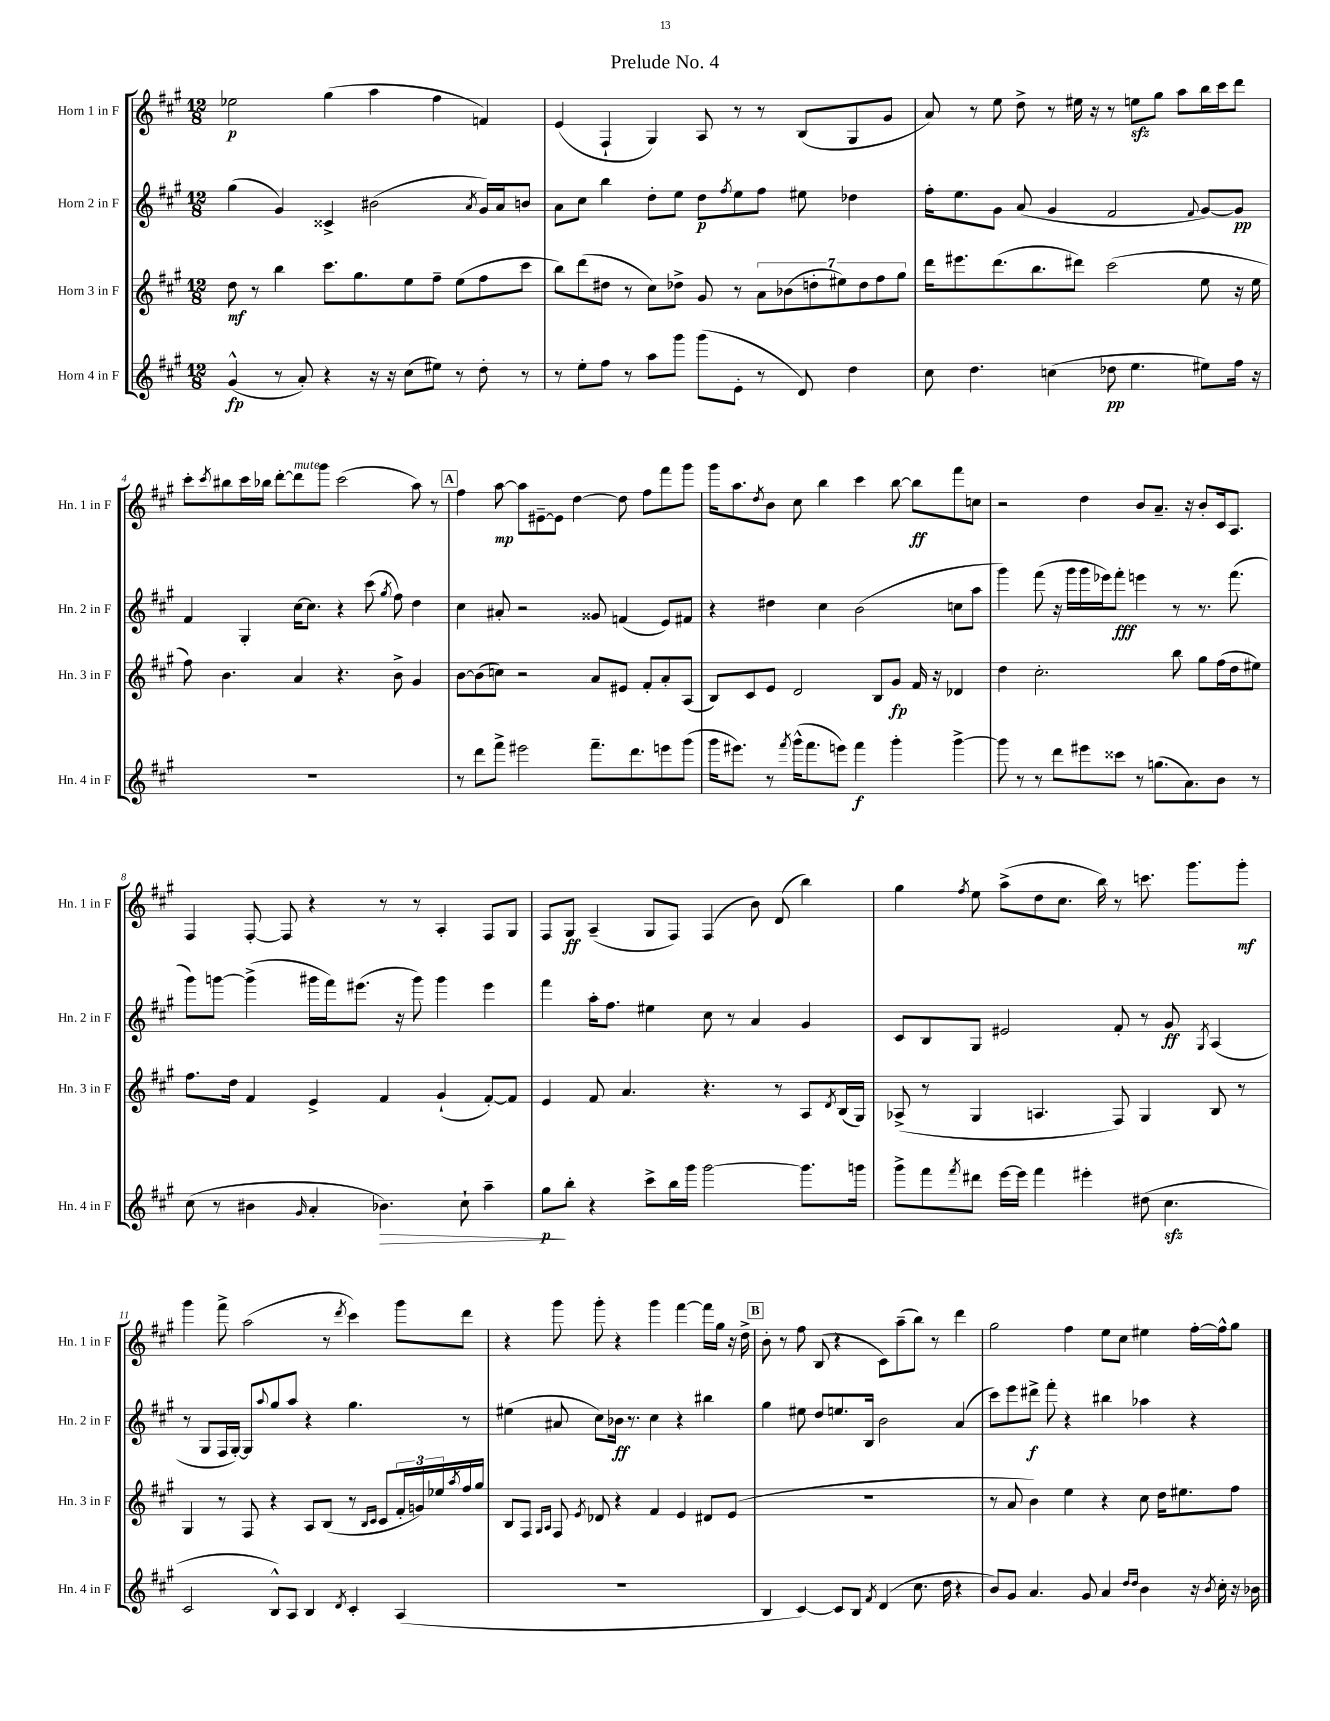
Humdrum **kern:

**kern	**dynam	**kern	**dynam	**kern	**dynam	**kern	**dynam
*part4	*part4	*part3	*part3	*part2	*part2	*part1	*part1
*staff4	*staff4	*staff3	*staff3	*staff2	*staff2	*staff1	*staff1
*I"Horn 4 in F	*	*I"Horn 3 in F	*	*I"Horn 2 in F	*	*I"Horn 1 in F	*
*I'Hn. 4 in F	*	*I'Hn. 3 in F	*	*I'Hn. 2 in F	*	*I'Hn. 1 in F	*
*clefG2	*	*clefG2	*	*clefG2	*	*clefG2	*
*k[f#c#g#]	*	*k[f#c#g#]	*	*k[f#c#g#]	*	*k[f#c#g#]	*
*M12/8	*	*M12/8	*	*M12/8	*	*M12/8	*
=1	=1	=1	=1	=1	=1	=1	=1
(4g#^^/	fp	8dd\	mf	(4gg#\	.	2ee-X\	p
.	.	8r	.	.	.	.	.
8r	.	4bb\	.	4g#/)	.	.	.
8a'/)	.	.	.	.	.	.	.
4r	.	8.ccc#\L	.	4c##X^/	.	(4gg#\	.
.	.	8.gg#\	.	.	.	.	.
16r	.	.	.	(2b#X\	.	4aa\	.
16r	.	.	.	.	.	.	.
(8cc#\L	.	8ee\	.	.	.	.	.
8ee#X\J)	.	8ff#~\J	.	.	.	4ff#\	.
8r	.	(8ee\L	.	.	.	.	.
.	.	.	.	8qa/	.	.	.
8dd'\	.	8ff#\	.	16g#/LL)	.	4fn/)	.
.	.	.	.	16a/J	.	.	.
8r	.	8ccc#\J	.	8bn/J	.	.	.
=2	=2	=2	=2	=2	=2	=2	=2
8r	.	8bb\L)	.	8a\L	.	(4e/	.
8ee'\L	.	(8ddd\	.	8cc#\J	.	.	.
8ff#\J	.	8dd#X\J	.	4bb\	.	4F#`/	.
8r	.	8r	.	.	.	.	.
8aa\L	.	8cc#\L)	.	8dd'\L	.	4G#/)	.
8ggg#\J	.	8dd-X^\J	.	8ee\J	.	.	.
(8ggg#\L	.	8g#/	.	8dd\L	p	8A/	.
.	.	.	.	8qff#/	.	.	.
8e'\J	.	8r	.	8ee\	.	8r	.
8r	.	14a\L	.	8ff#\J	.	8r	.
.	.	(14b-X\	.	.	.	.	.
8d/)	.	.	.	8ee#X\	.	(8B/L	.
.	.	14ddn'\	.	.	.	.	.
.	.	14ee#X\)	.	.	.	.	.
4dd\	.	.	.	4dd-X\	.	8G#/	.
.	.	14dd\	.	.	.	.	.
.	.	14ff#\	.	.	.	.	.
.	.	.	.	.	.	8g#/J	.
.	.	14gg#\J	.	.	.	.	.
=3	=3	=3	=3	=3	=3	=3	=3
8cc#\	.	16ddd\KL	.	16ff#'\KL	.	8a/)	.
.	.	8.eee#X\	.	8.ee\	.	.	.
4.dd\	.	.	.	.	.	8r	.
.	.	(8.ddd\	.	8g#\J	.	8ee\	.
.	.	.	.	(8a/	.	8dd^\	.
.	.	8.bb\	.	.	.	.	.
(4ccn\	.	.	.	4g#/	.	8r	.
.	.	8ddd#X\J)	.	.	.	16ee#X\	.
.	.	.	.	.	.	16r	.
8dd-X\	pp	(2ccc#\	.	2f#/	.	8r	.
4.ee\	.	.	.	.	.	8eenzz\L	.
.	.	.	.	.	.	8gg#\J	.
.	.	.	.	.	.	8aa\L	.
.	.	.	.	8qqf#/	.	.	.
8ee#X\L)	.	8ee\	.	[8g#/L)	.	16bb\L	.
.	.	.	.	.	.	16ccc#\J	.
16ff#\Jk	.	16r	.	8g#/J]	pp	8ddd\J	.
16r	.	16ee\	.	.	.	.	.
!!LO:LB:g=z
=4	=4	=4	=4	=4	=4	=4	=4
1.r	.	8ff#\)	.	4f#/	.	8ccc#'\L	.
.	.	.	.	.	.	8qccc#/	.
.	.	4.b\	.	.	.	8bb#X\	.
.	.	.	.	4G#'/	.	16ccc#\L	.
.	.	.	.	.	.	16bb-X\JJ	.
.	.	.	.	.	.	[8ddd'\L	.
!	!	!	!	!	!	!LO:TX:a:i:t=mute	!
.	.	4a/	.	[16cc#\KL	.	8ddd\]	.
.	.	.	.	8.cc#\J]	.	.	.
.	.	.	.	.	.	8ggg#\J	.
.	.	4.r	.	4r	.	(2ccc#\	.
.	.	.	.	(8ccc#\	.	.	.
.	.	.	.	8qgg#/	.	.	.
.	.	8b^\	.	8ff#\)	.	.	.
.	.	4g#/	.	4dd\	.	8aa\)	.
.	.	.	.	.	.	8r	.
!!LO:REH:place=s1:t=A
=5	=5	=5	=5	=5	=5	=5	=5
8r	.	[8b\L	.	4cc#\	.	4ff#\	.
8ddd\L	.	(8b\]	.	.	.	.	.
8fff#^\J	.	8ccn\J)	.	8a#X'/	.	[8aa\	mp
2eee#X\	.	2r	.	2r	.	8aa\L]	.
.	.	.	.	.	.	[8e#X~\	.
.	.	.	.	.	.	8e#\J]	.
.	.	.	.	.	.	[4dd\	.
8.fff#~\L	.	8a/L	.	8g##X/	.	.	.
.	.	8e#X/J	.	(4fn/	.	8dd\]	.
8.ddd\	.	.	.	.	.	.	.
.	.	8f#'/L	.	.	.	8ff#\L	.
8eeen\	.	8a'/	.	8e/L)	.	8fff#\	.
(8ggg#\J	.	(8A/J	.	8f#X/J	.	8ggg#\J	.
=6	=6	=6	=6	=6	=6	=6	=6
16ggg#\KL	.	8B/L)	.	4r	.	16ggg#\KL	.
8.eee#X\J)	.	.	.	.	.	8.aa\	.
.	.	8c#/	.	.	.	.	.
.	.	.	.	.	.	8qdd/	.
8r	.	8e/J	.	4dd#X\	.	8b\J	.
8qfff#/	.	.	.	.	.	.	.
(16ggg#^^\KL	.	2d/	.	.	.	8cc#\	.
8.fff#\	.	.	.	.	.	.	.
.	.	.	.	4cc#\	.	4bb\	.
8eeen\J)	.	.	.	.	.	.	.
4fff#\	f	.	.	(2b\	.	4ccc#\	.
.	.	8B/L	.	.	.	.	.
4ggg#'\	.	8g#/J	fp	.	.	[8bb\	.
.	.	16f#/	.	.	.	8bb\L]	ff
.	.	16r	.	.	.	.	.
[4ggg#^\	.	4d-X/	.	8ccn\L	.	8fff#\	.
.	.	.	.	8aa\J	.	8ccn\J	.
=7	=7	=7	=7	=7	=7	=7	=7
8ggg#\]	.	4dd\	.	4ggg#\)	.	2r	.
8r	.	.	.	.	.	.	.
8r	.	2.cc#'\	.	(8fff#\	.	.	.
8ddd\L	.	.	.	16r	.	.	.
.	.	.	.	16ggg#\LL	.	.	.
8eee#X\	.	.	.	16ggg#\	.	4dd\	.
.	.	.	.	16eee-X\J)	.	.	.
8ccc##X\J	.	.	.	8fff#'\J	fff	.	.
8r	.	.	.	4eeen\	.	8b/L	.
(8.ggn\L	.	.	.	.	.	8.a~/J	.
.	.	8bb\	.	8r	.	.	.
8.a\)	.	.	.	.	.	16r	.
.	.	8gg#\L	.	8.r	.	8b'/L	.
8b\J	.	(16ff#\L	.	.	.	16c#/k	.
.	.	16dd\J	.	(8.fff#\	.	8.A/J	.
8r	.	8ee#X\J)	.	.	.	.	.
!!LO:LB:g=z
=8	=8	=8	=8	=8	=8	=8	=8
(8cc#\	.	8.ff#\L	.	8ggg#\L)	.	4F#/	.
8r	.	.	.	[8gggn\J	.	.	.
.	.	16dd\Jk	.	.	.	.	.
4b#X\	.	4f#/	.	(4ggg^\]	.	[8F#'/	.
.	.	.	.	.	.	8F#/]	.
16qqg#/	.	.	.	.	.	.	.
4a'/	.	4e^/	.	16ggg#X\LL	.	4r	.
.	.	.	.	16fff#\J)	.	.	.
.	.	.	.	(8.eee#X\J	.	.	.
!	!LO:HP:b	!	!	!	!	!	!
4.b-X\)	>	4f#/	.	.	.	8r	.
.	.	.	.	16r	.	.	.
.	.	.	.	8ggg#\)	.	8r	.
.	.	(4g#`/	.	4ggg#\	.	4A'/	.
8cc#`\	.	.	.	.	.	.	.
4aa~\	.	[8f#'/L)	.	4eee#\	.	8F#/L	.
.	.	8f#/J]	.	.	.	8G#/J	.
=9	=9	=9	=9	=9	=9	=9	=9
8gg#\L	p	4e/	.	4fff#\	.	8F#/L	.
8bb'\J	]	.	.	.	.	8G#/J	ff
4r	.	8f#/	.	16aa'\KL	.	(4A~/	.
.	.	.	.	8.ff#\J	.	.	.
.	.	4.a/	.	.	.	.	.
8ccc#^\L	.	.	.	4ee#X\	.	8G#/L	.
16bb\L	.	.	.	.	.	8F#/J)	.
16ggg#\JJ	.	.	.	.	.	.	.
[2ggg#\	.	4.r	.	8cc#\	.	(4F#/	.
.	.	.	.	8r	.	.	.
.	.	.	.	4a/	.	8b\)	.
.	.	8r	.	.	.	(8d/	.
8.ggg#\L]	.	8A/L	.	4g#/	.	4bb\)	.
.	.	8qd/	.	.	.	.	.
.	.	(16B/L	.	.	.	.	.
16gggn\Jk	.	16G#/JJ)	.	.	.	.	.
=10	=10	=10	=10	=10	=10	=10	=10
8ggg#^\L	.	(8A-X^/	.	8c#/L	.	4gg#\	.
8fff#\	.	8r	.	8B/	.	.	.
8qfff#/	.	.	.	.	.	8qff#/	.
8ddd#X\J	.	4G#/	.	8G#/J	.	8ee\	.
[16eee\LL	.	.	.	2e#X/	.	(8aa^\L	.
16eee\JJ]	.	.	.	.	.	.	.
4fff#\	.	4.An/	.	.	.	8dd\	.
.	.	.	.	.	.	8.cc#\J	.
4eee#X'\	.	.	.	.	.	.	.
.	.	.	.	.	.	16bb\)	.
.	.	8F#/)	.	8f#'/	.	8r	.
(8dd#X\	.	4G#/	.	8r	.	8.cccn\	.
4.cc#zz\	.	.	.	8g#/	ff	.	.
.	.	.	.	.	.	8.ggg#\L	.
.	.	.	.	8qG#/	.	.	.
.	.	8B/	.	(4A/	.	.	.
.	.	8r	.	.	.	8ggg#'\J	mf
!!LO:LB:g=z
=11	=11	=11	=11	=11	=11	=11	=11
2c#/	.	4G#/	.	8r	.	4ggg#\	.
.	.	.	.	8G#/L	.	.	.
.	.	8r	.	16F#/L	.	8fff#^\	.
.	.	.	.	[16G#'/JJ)	.	.	.
.	.	8F#/	.	8G#/L]	.	(2aa\	.
.	.	.	.	8qqaa/	.	.	.
8B^^/L)	.	4r	.	8gg#/	.	.	.
8A/J	.	.	.	8aa/J	.	.	.
4B/	.	8A/L	.	4r	.	.	.
.	.	(8B/J	.	.	.	8r	.
8qd/	.	.	.	.	.	8qddd/	.
4c#'/	.	8r	.	4.gg#\	.	4ccc#\)	.
.	.	16qqB/LL	.	.	.	.	.
.	.	16qqc#/JJ	.	.	.	.	.
.	.	8c#/L	.	.	.	.	.
(4A/	.	24f#'/L	.	.	.	8ggg#\L	.
.	.	24gn/)	.	.	.	.	.
.	.	24ee-X/	.	.	.	.	.
.	.	8qaa/	.	.	.	.	.
.	.	16ff#/	.	8r	.	8ddd\J	.
.	.	16gg#/JJ	.	.	.	.	.
=12	=12	=12	=12	=12	=12	=12	=12
1.r	.	8B/L	.	(4ee#X\	.	4r	.
.	.	8F#/J	.	.	.	.	.
.	.	16qqG#/LL	.	.	.	.	.
.	.	16qqA/JJ	.	.	.	.	.
.	.	8F#/	.	8a#X/	.	8ggg#\	.
.	.	8qe/	.	.	.	.	.
.	.	8d-X/	.	8cc#\L)	.	8ggg#'\	.
.	.	4r	.	16b-X\Jk	ff	4r	.
.	.	.	.	8.r	.	.	.
.	.	4f#/	.	4cc#\	.	4ggg#\	.
.	.	4e/	.	4r	.	[4fff#\	.
.	.	8d#X/L	.	4bb#X\	.	16fff#\LL]	.
.	.	.	.	.	.	16gg#\JJ	.
.	.	(8e/J	.	.	.	16r	.
.	.	.	.	.	.	16dd^\	.
!!LO:REH:place=s1:t=B
=13	=13	=13	=13	=13	=13	=13	=13
4B/	.	1.r	.	4gg#\	.	8b'\	.
.	.	.	.	.	.	8r	.
[4c#/)	.	.	.	8ee#X\	.	8ff#\	.
.	.	.	.	8dd/L	.	(8B/	.
8c#/L]	.	.	.	8.een/	.	4r	.
8B/J	.	.	.	.	.	.	.
.	.	.	.	16B/Jk	.	.	.
8qf#/	.	.	.	.	.	.	.
(4d/	.	.	.	2b\	.	8c#\L)	.
.	.	.	.	.	.	(8aa~\	.
8.cc#\	.	.	.	.	.	8bb\J)	.
.	.	.	.	.	.	8r	.
16dd\	.	.	.	.	.	.	.
4r	.	.	.	(4a/	.	4ddd\	.
=14	=14	=14	=14	=14	=14	=14	=14
8b/L)	.	8r	.	8ccc#\L)	.	2gg#\	.
8g#/J	.	8a/	.	8eee\	.	.	.
4.a/	.	4b\)	.	8ddd#X^\J	f	.	.
.	.	.	.	8fff#'\	.	.	.
.	.	4ee\	.	4r	.	4ff#\	.
8g#/	.	.	.	.	.	.	.
4a/	.	4r	.	4bb#X\	.	8ee\L	.
.	.	.	.	.	.	8cc#\J	.
16qqdd/LL	.	.	.	.	.	.	.
16qqdd/JJ	.	.	.	.	.	.	.
4b\	.	8cc#\	.	4aa-X\	.	4ee#X\	.
.	.	16dd\KL	.	.	.	.	.
.	.	8.ee#X\	.	.	.	.	.
16r	.	.	.	4r	.	[16ff#'\LL	.
8qb/	.	.	.	.	.	.	.
16cc#'\	.	.	.	.	.	16ff#^^\J]	.
16r	.	8ff#\J	.	.	.	8gg#\J	.
16b-X\	.	.	.	.	.	.	.
==	==	==	==	==	==	==	==
*-	*-	*-	*-	*-	*-	*-	*-
